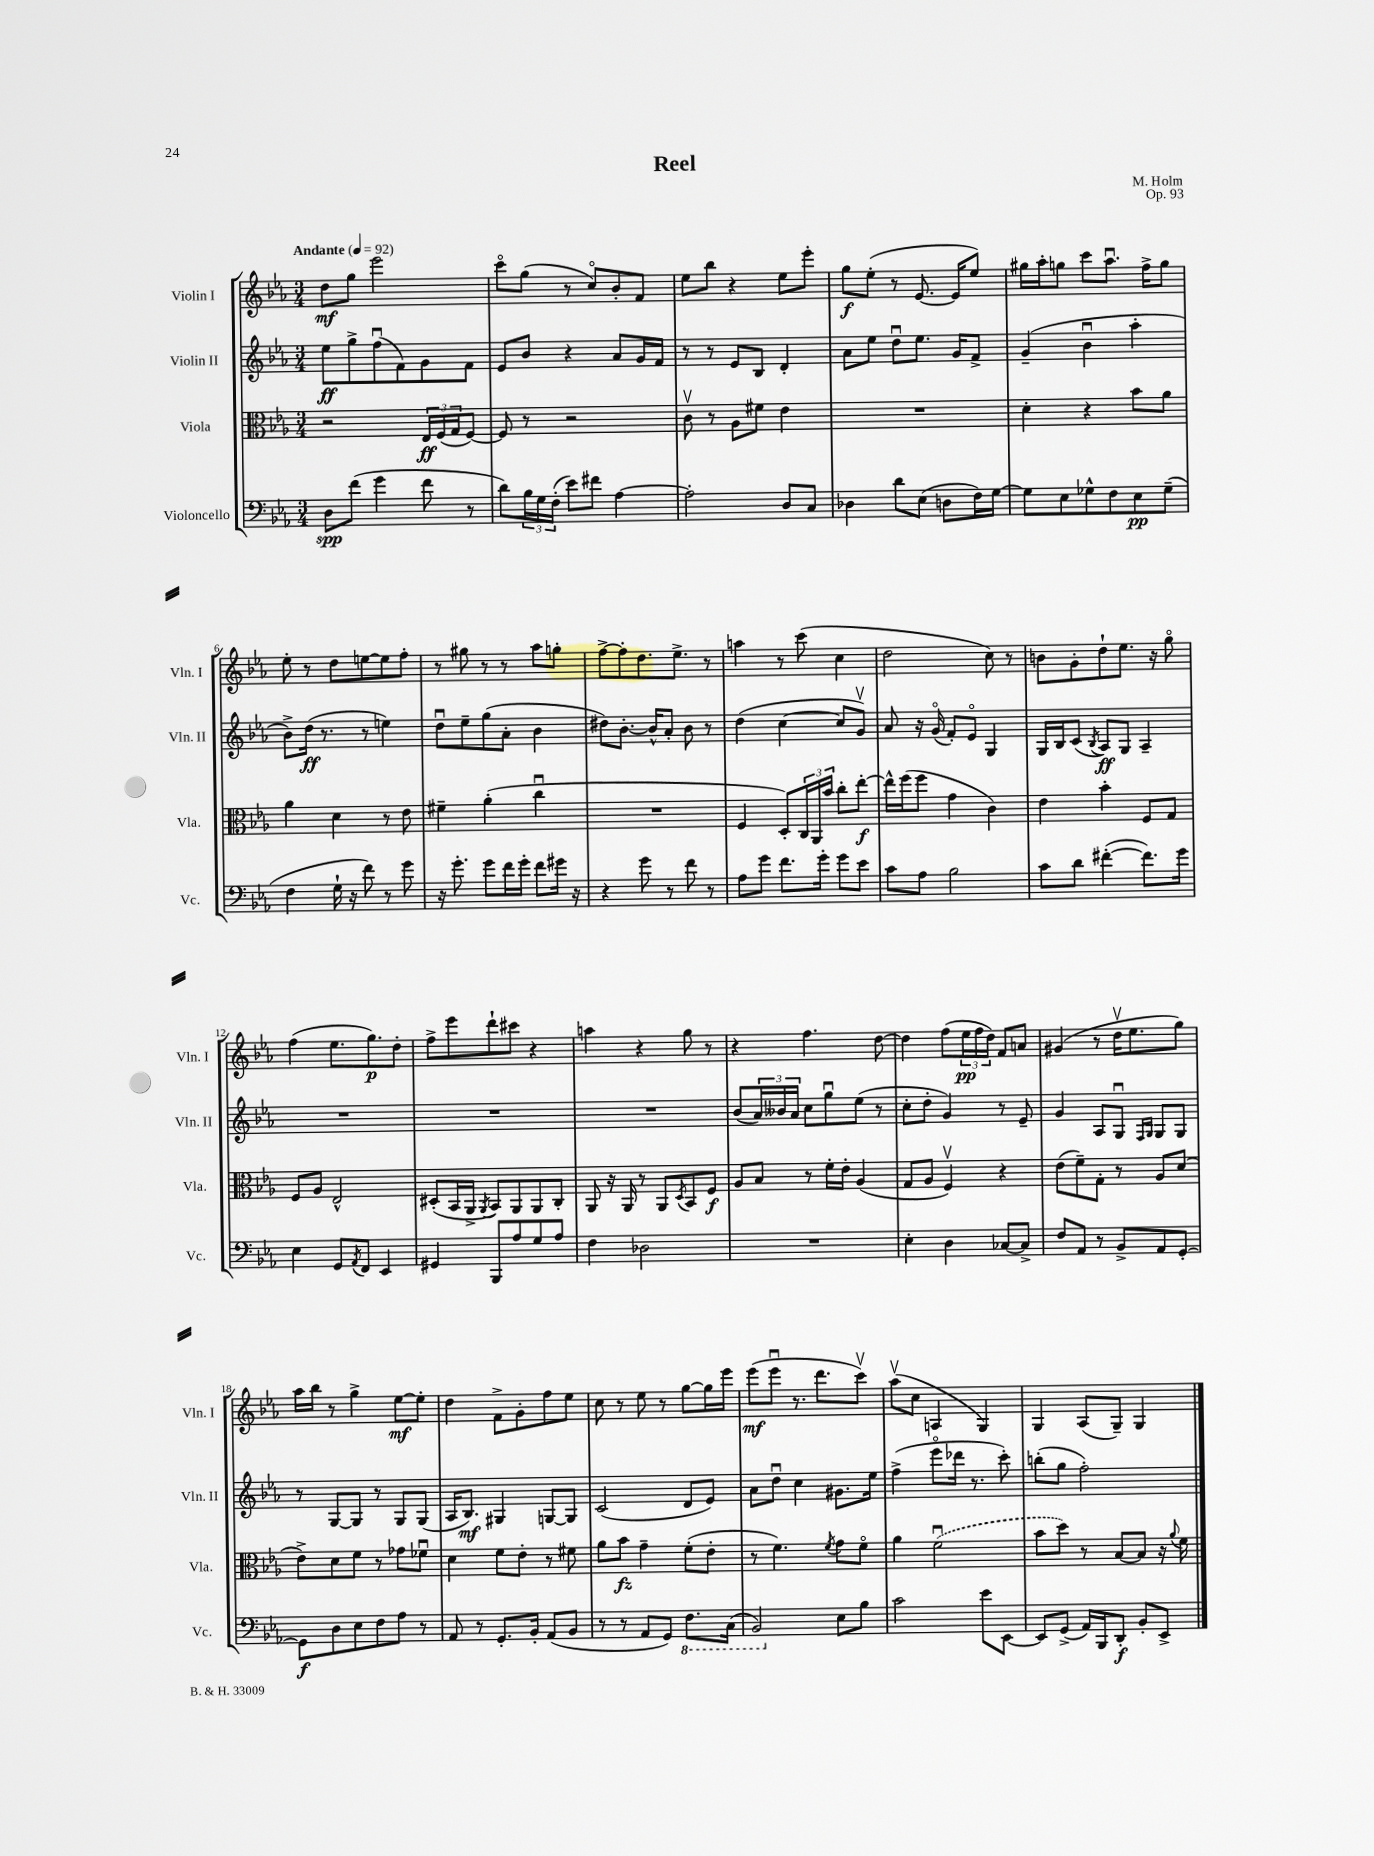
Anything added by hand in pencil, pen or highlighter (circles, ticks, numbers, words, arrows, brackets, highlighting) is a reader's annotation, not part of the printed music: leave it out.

**kern	**dynam	**kern	**dynam	**kern	**dynam	**kern	**dynam
*part4	*part4	*part3	*part3	*part2	*part2	*part1	*part1
*staff4	*staff4	*staff3	*staff3	*staff2	*staff2	*staff1	*staff1
*I"Violoncello	*	*I"Viola	*	*I"Violin II	*	*I"Violin I	*
*I'Vc.	*	*I'Vla.	*	*I'Vln. II	*	*I'Vln. I	*
*clefF4	*	*clefC3	*	*clefG2	*	*clefG2	*
*k[b-e-a-]	*	*k[b-e-a-]	*	*k[b-e-a-]	*	*k[b-e-a-]	*
*M3/4	*	*M3/4	*	*M3/4	*	*M3/4	*
*MM92	*	*MM92	*	*MM92	*	*MM92	*
=1	=1	=1	=1	=1	=1	=1	=1
!	!	!	!	!	!	!LO:TX:a:B:t=Andante	!
8D\L	spp	2r	.	8ee-\L	ff	8dd\L	mf
(8f\J	.	.	.	8gg^\	.	8gg\J	.
4g\	.	.	.	(8ffu\	.	2eee-\	.
.	.	.	.	8f\)	.	.	.
8f\	.	24E-/LL	ff	8g\	.	.	.
.	.	(24F/	.	.	.	.	.
.	.	24G/J	.	.	.	.	.
8r	.	[8F/J)	.	8f\J	.	.	.
=2	=2	=2	=2	=2	=2	=2	=2
8d\L)	.	8F/]	.	8e-/L	.	8ccc\L	.
24B-\L	.	8r	.	8b-/J	.	(8gg\J	.
24G\	.	.	.	.	.	.	.
(24F'\JJ	.	.	.	.	.	.	.
8e-\L)	.	2r	.	4r	.	8r	.
8f#X\J	.	.	.	.	.	8cc/L)	.
[4A-\	.	.	.	8a-/L	.	8b-'/	.
.	.	.	.	16g/L	.	8f/J	.
.	.	.	.	16f/JJ	.	.	.
=3	=3	=3	=3	=3	=3	=3	=3
2A-'\]	.	8cv\	.	8r	.	8ee-\L	.
.	.	8r	.	8r	.	8bb-\J	.
.	.	8A-\L	.	8e-/L	.	4r	.
.	.	8f#X\J	.	8B-/J	.	.	.
8D/L	.	4e-\	.	4d'/	.	8ee-\L	.
8C/J	.	.	.	.	.	8eee-'\J	.
=4	=4	=4	=4	=4	=4	=4	=4
4D-X\	.	2.r	.	8a-\L	.	8gg\L	f
.	.	.	.	8ee-\J	.	(8ee-'\J	.
8d\L	.	.	.	8ddu\L	.	8r	.
(8E-\J	.	.	.	8.ee-\J	.	[8.e-/	.
8Dn\L	.	.	.	.	.	.	.
.	.	.	.	16g/KL	.	16e-/KL]	.
16F\L)	.	.	.	8f^/J	.	8ee-/J)	.
[16G\JJ	.	.	.	.	.	.	.
=5	=5	=5	=5	=5	=5	=5	=5
8G\L]	.	4d'\	.	(4g~/	.	16gg#X\LL	.
.	.	.	.	.	.	16aa-'\J	.
8E-\	.	.	.	.	.	8ggn\J	.
8G-X^^\	.	4r	.	4b-u\	.	8ccc\L	.
8F\	.	.	.	.	.	8.aa-u\J	.
8E-\	pp	8b-\L	.	4aa-'\	.	.	.
.	.	.	.	.	.	16ff^\KL	.
(8G-~\J	.	8a-\J	.	.	.	8gg\J	.
!!LO:LB:g=z
=6	=6	=6	=6	=6	=6	=6	=6
4F\	.	4a-\	.	8b-^\L)	.	8ee-'\	.
.	.	.	.	(16dd\Jk	ff	8r	.
.	.	.	.	8.r	.	.	.
16G`\	.	4d\	.	.	.	8dd\L	.
16r	.	.	.	.	.	.	.
8f\)	.	.	.	8r	.	[8een\	.
8r	.	8r	.	4een\)	.	8ee\]	.
8g\	.	8e-\	.	.	.	8ff'\J	.
=7	=7	=7	=7	=7	=7	=7	=7
16r	.	4f#X~\	.	8ddu\L	.	8r	.
8.g'\	.	.	.	.	.	.	.
.	.	.	.	8ee-~\	.	8gg#X\	.
8g\L	.	(4a-'\	.	(8gg\	.	8r	.
16f\L	.	.	.	8a-'\J	.	8r	.
16g'\JJ	.	.	.	.	.	.	.
8f\L	.	4ccu\	.	4b-\	.	8aa-\L	.
16g#X\Jk	.	.	.	.	.	8ggn'\J	.
16r	.	.	.	.	.	.	.
=8	=8	=8	=8	=8	=8	=8	=8
4r	.	2.r	.	8dd#X\L)	.	[8ff^\L	.
.	.	.	.	[8.b-'\J	.	8ff'\]	.
8g\	.	.	.	.	.	8.dd\	.
.	.	.	.	16b-^^/KL]	.	.	.
8r	.	.	.	8a-'/J	.	.	.
.	.	.	.	.	.	8.ee-^\J	.
8f\	.	.	.	8b-\	.	.	.
8r	.	.	.	8r	.	8r	.
=9	=9	=9	=9	=9	=9	=9	=9
8A-\L	.	4F/	.	(4dd\	.	4aan\	.
8g\J	.	.	.	.	.	.	.
8.f\L	.	8D'/L)	.	[4cc\	.	8r	.
.	.	24C/L	.	.	.	(8ccc\	.
.	.	24AA-/	.	.	.	.	.
16g'\Jk	.	.	.	.	.	.	.
.	.	24b-/JJ	.	.	.	.	.
8g\L	.	8cc'\L	.	8cc/L]	.	4cc\	.
8e-\J	.	[8ee-'\J	f	8gv/J)	.	.	.
=10	=10	=10	=10	=10	=10	=10	=10
8c\L	.	16ee-^^\LL]	.	8a-/	.	2dd\	.
.	.	(16ff\J	.	.	.	.	.
8A-\J	.	8ff\J	.	16r	.	.	.
.	.	.	.	(16g/	.	.	.
2B-\	.	4g\	.	8f'/L)	.	.	.
.	.	.	.	8e-/J	.	.	.
.	.	4c\)	.	4G/	.	8cc\)	.
.	.	.	.	.	.	8r	.
=11	=11	=11	=11	=11	=11	=11	=11
8c\L	.	4e-\	.	16G/LL	.	8bn\L	.
.	.	.	.	16B-/J	.	.	.
8d\J	.	.	.	(8c/J	.	8g'\	.
.	.	.	.	8qB-/	.	.	.
([4f#X'\	.	4b-'\	.	8A-/L)	ff	8dd`\	.
.	.	.	.	8G/J	.	8.ee-\J	.
8.f#\L])	.	8F/L	.	4A-~/	.	.	.
.	.	.	.	.	.	16r	.
.	.	8G/J	.	.	.	8gg\	.
16g\Jk	.	.	.	.	.	.	.
!!LO:LB:g=z
=12	=12	=12	=12	=12	=12	=12	=12
4E-\	.	8F/L	.	2.r	.	(4ff\	.
.	.	8A-/J	.	.	.	.	.
8GG/L	.	2E-^^/	.	.	.	8.ee-\L	.
8qAA-/	.	.	.	.	.	.	.
8FF/J	.	.	.	.	.	.	.
.	.	.	.	.	.	8.gg\)	p
4EE-/	.	.	.	.	.	.	.
.	.	.	.	.	.	8dd'\J	.
=13	=13	=13	=13	=13	=13	=13	=13
4GG#X/	.	(8D#X'/L	.	2.r	.	8ff^\L	.
.	.	16BB-/L	.	.	.	8eee-\	.
.	.	16AA-^/JJ	.	.	.	.	.
.	.	8qAA-/	.	.	.	.	.
8BBB-/L	.	8BB-/L)	.	.	.	8ddd`\	.
8A-/	.	8AA-/	.	.	.	8ccc#X\J	.
8G/	.	8AA-/	.	.	.	4r	.
8A-/J	.	8C'/J	.	.	.	.	.
=14	=14	=14	=14	=14	=14	=14	=14
4F\	.	8AA-/	.	2.r	.	4aan\	.
.	.	16r	.	.	.	.	.
.	.	16AA-/	.	.	.	.	.
2D-X\	.	8r	.	.	.	4r	.
.	.	8AA-/L	.	.	.	.	.
.	.	8qD/	.	.	.	.	.
.	.	8BB-/	.	.	.	8gg\	.
.	.	8F/J	f	.	.	8r	.
=15	=15	=15	=15	=15	=15	=15	=15
2.r	.	8A-/L	.	(8b-/L	.	4r	.
.	.	8B-/J	.	24a-/L)	.	.	.
.	.	.	.	24b--X/	.	.	.
.	.	.	.	24a-/JJ	.	.	.
.	.	8r	.	8cc\L	.	4.ff\	.
.	.	16f'\LL	.	8ggu\	.	.	.
.	.	16e-'\JJ	.	.	.	.	.
.	.	(4A-/	.	(8ee-\J	.	.	.
.	.	.	.	8r	.	[8dd\	.
=16	=16	=16	=16	=16	=16	=16	=16
4E-'\	.	8G/L	.	8cc'\L	.	4dd\]	.
.	.	8A-/J	.	8dd'\J	.	.	.
4D\	.	4Fv/)	.	4g/)	.	(8ff\L	.
.	.	.	.	.	.	24ee-\L	pp
.	.	.	.	.	.	24ff\	.
.	.	.	.	.	.	24dd\JJ)	.
[8C-X/L	.	4r	.	8r	.	8f/L	.
8C-^/J]	.	.	.	8e-~/	.	8an/J	.
=17	=17	=17	=17	=17	=17	=17	=17
8F/L	.	(8e-\L	.	4g/	.	(4g#X/	.
8AA-/J	.	8f~\)	.	.	.	.	.
8r	.	8G'\J	.	8A-/L	.	8r	.
8BB-^/L	.	8r	.	8Gu/J	.	16ddv\KL	.
.	.	.	.	.	.	8.ee-\	.
.	.	.	.	16qqF/LL	.	.	.
.	.	.	.	16qqG/JJ	.	.	.
8AA-/	.	8A-/L	.	8G/L	.	.	.
[8GG'/J	.	(8d/J	.	8G/J	.	8gg\J)	.
!!LO:LB:g=z
=18	=18	=18	=18	=18	=18	=18	=18
8GG\L]	f	8e-^\L)	.	8r	.	16aa-\LL	.
.	.	.	.	.	.	16bb-\JJ	.
8D\	.	8d\	.	[8G/L	.	8r	.
8E-\	.	8f\J	.	8G/J]	.	4gg^\	.
8F\	.	8r	.	8r	.	.	.
8A-\J	.	8g-X\L	.	8G/L	.	[8ee-\L	mf
8r	.	8f-Xu\J	.	(8G/J	.	8ee-'\J]	.
=19	=19	=19	=19	=19	=19	=19	=19
8AA-/	.	4d\	.	16A-/KL	.	4dd\	.
.	.	.	.	8.B-/J)	mf	.	.
8r	.	.	.	.	.	.	.
8.GG'/L	.	8f\L	.	4G#X/	.	8f^\L	.
.	.	8e-'\J	.	.	.	8g'\	.
16BB-'/Jk	.	.	.	.	.	.	.
(8AA-/L	.	8r	.	[8Gn/L	.	8ff\	.
8BB-/J	.	8f#X\	.	8G/J]	.	8ee-\J	.
=20	=20	=20	=20	=20	=20	=20	=20
8r	.	8a-\L	.	(2c/	.	8cc\	.
8r	.	8b-\J	fz	.	.	8r	.
8AA-/L	.	4g~\	.	.	.	8ee-\	.
8GG/J)	.	.	.	.	.	8r	.
*8ba	*	*	*	*	*	*	*
8.FF\L	.	(8f'\L	.	8d/L	.	[8gg\L	.
.	.	8e-'\J	.	8e-/J)	.	16gg\L]	.
(16CC\Jk	.	.	.	.	.	16eee-\JJ	.
=21	=21	=21	=21	=21	=21	=21	=21
2BBB-/)	.	8r	.	8a-\L	.	(8eee-\L	mf
.	.	4.f\)	.	8ddu\J	.	8eee-u\J	.
.	.	.	.	4cc\	.	8.r	.
.	.	.	.	.	.	8.ddd\L	.
.	.	8qf/	.	.	.	.	.
*X8ba	*	*	*	*	*	*	*
8E-\L	.	8g\L	.	8.g#X\L	.	.	.
8B-\J	.	8f\J	.	.	.	8cccv\J)	.
.	.	.	.	16ee-\Jk	.	.	.
=22	=22	=22	=22	=22	=22	=22	=22
2c\	.	4a-\	.	(4ff^\	.	(8aa-v\L	.
.	.	.	.	.	.	8cc\J	.
.	.	(2fu\	.	8eee-\L	.	4An/	.
.	.	.	.	16ddd-X\Jk	.	.	.
.	.	.	.	8.r	.	.	.
8e-\L	.	.	.	.	.	4G/)	.
[8EE-\J	.	.	.	8ccc'\)	.	.	.
=23	=23	=23	=23	=23	=23	=23	=23
8EE-/L]	.	8b-\L	.	(8bbn'\L	.	4G/	.
(8GG^/J	.	8dd\J)	.	8gg\J	.	.	.
16AA-/LL)	.	8r	.	2ff'\)	.	(8A-/L	.
16BBB-/J	.	.	.	.	.	.	.
8DD'/J	f	[8B-/L	.	.	.	8G~/J)	.
8BB-'/L	.	8B-/J]	.	.	.	4G/	.
8EE-^/J	.	16r	.	.	.	.	.
.	.	8qqa-/	.	.	.	.	.
.	.	16f\	.	.	.	.	.
==	==	==	==	==	==	==	==
*-	*-	*-	*-	*-	*-	*-	*-
